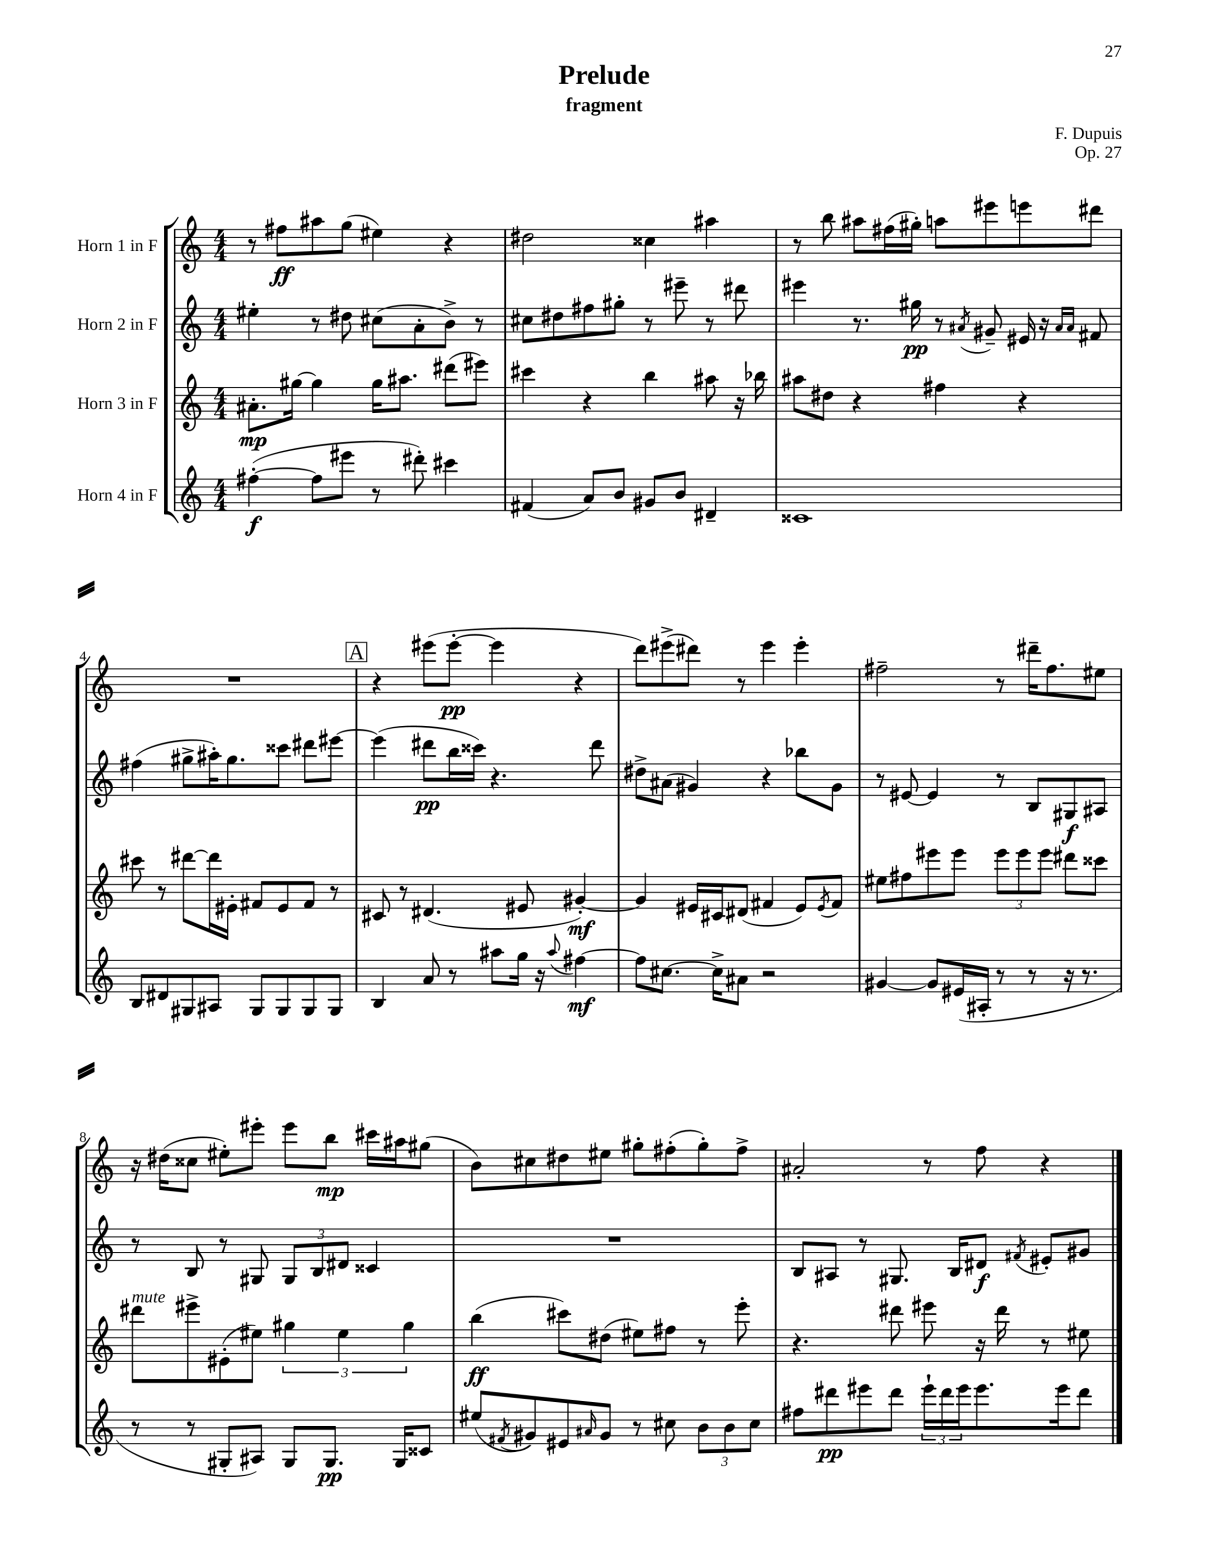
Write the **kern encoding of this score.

**kern	**dynam	**kern	**dynam	**kern	**dynam	**kern	**dynam
*part4	*part4	*part3	*part3	*part2	*part2	*part1	*part1
*staff4	*staff4	*staff3	*staff3	*staff2	*staff2	*staff1	*staff1
*I"Horn 4 in F	*	*I"Horn 3 in F	*	*I"Horn 2 in F	*	*I"Horn 1 in F	*
*clefG2	*	*clefG2	*	*clefG2	*	*clefG2	*
*k[]	*	*k[]	*	*k[]	*	*k[]	*
*M4/4	*	*M4/4	*	*M4/4	*	*M4/4	*
=1	=1	=1	=1	=1	=1	=1	=1
([4ff#X'\	f	8.a#X'\L	mp	4ee#X'\	.	8r	.
.	.	.	.	.	.	8ff#X\L	ff
.	.	[16gg#X\Jk	.	.	.	.	.
8ff#\L]	.	4gg#\]	.	8r	.	8aa#X\	.
8eee#X\J	.	.	.	8dd#X\	.	(8gg\J	.
8r	.	16gg#\KL	.	(8cc#X\L	.	4ee#X\)	.
.	.	8.aa#X\J	.	.	.	.	.
8ddd#X'\)	.	.	.	8a'\	.	.	.
4ccc#X\	.	(8ddd#X\L	.	8b^\J)	.	4r	.
.	.	8eee#X\J)	.	8r	.	.	.
=2	=2	=2	=2	=2	=2	=2	=2
(4f#X/	.	4ccc#X\	.	8cc#X\L	.	2dd#X\	.
.	.	.	.	8dd#X\	.	.	.
8a/L)	.	4r	.	8ff#X\	.	.	.
8b/J	.	.	.	8gg#X'\J	.	.	.
8g#X/L	.	4bb\	.	8r	.	4cc##X\	.
8b/J	.	.	.	8eee#X~\	.	.	.
4d#X~/	.	8aa#X\	.	8r	.	4aa#X\	.
.	.	16r	.	8ddd#X\	.	.	.
.	.	16bb-X\	.	.	.	.	.
=3	=3	=3	=3	=3	=3	=3	=3
1c##X	.	8aa#X\L	.	4eee#X\	.	8r	.
.	.	8dd#X\J	.	.	.	8bb\	.
.	.	4r	.	8.r	.	8aa#X\L	.
.	.	.	.	.	.	(16ff#X\L	.
.	.	.	.	16gg#X\	pp	16gg#X'\JJ)	.
.	.	4ff#X\	.	8r	.	8aan\L	.
.	.	.	.	8qa#X/	.	.	.
.	.	.	.	8g#X~/	.	8eee#X\	.
.	.	4r	.	16e#X/	.	8eeen\	.
.	.	.	.	16r	.	.	.
.	.	.	.	16qqa#/LL	.	.	.
.	.	.	.	16qqa#/JJ	.	.	.
.	.	.	.	8f#X/	.	8ddd#X\J	.
!!LO:LB:g=z
=4	=4	=4	=4	=4	=4	=4	=4
8B/L	.	8ccc#X\	.	(4ff#X\	.	1r	.
8d#X/	.	8r	.	.	.	.	.
8G#X/	.	[8ddd#X\L	.	8gg#X^\L	.	.	.
8A#X/J	.	16ddd#\L]	.	16aa#X'\K)	.	.	.
.	.	16e#X'\JJ	.	8.gg#\	.	.	.
8G#/L	.	8f#X/L	.	.	.	.	.
8G#/	.	8e#/	.	8ccc##X\J	.	.	.
8G#/	.	8f#/J	.	8ddd#X\L	.	.	.
8G#/J	.	8r	.	[8eee#X\J	.	.	.
!!LO:REH:place=s1:t=A
=5	=5	=5	=5	=5	=5	=5	=5
4B/	.	8c#X/	.	(4eee#\]	.	4r	.
.	.	8r	.	.	.	.	.
8a/	.	(4.d#X/	.	8ddd#X\L	pp	(8eee#X\L	.
8r	.	.	.	16bb\L	.	[8eee#'\J	pp
.	.	.	.	16ccc##X\JJ)	.	.	.
8aa#X\L	.	.	.	4.r	.	4eee#\]	.
16gg\Jk	.	8e#X/	.	.	.	.	.
16r	.	.	.	.	.	.	.
8qqaa#/	.	.	.	.	.	.	.
[4ff#X\	mf	[4g#X'/)	mf	.	.	4r	.
.	.	.	.	8ddd#\	.	.	.
=6	=6	=6	=6	=6	=6	=6	=6
8ff#\L]	.	4g#/]	.	8dd#X^\L	.	8ddd\L)	.
[8.cc#X\J	.	.	.	(8a#X\J	.	(8eee#X^\	.
.	.	16e#X/LL	.	4g#X/)	.	8ddd#X\J)	.
16cc#^\KL]	.	16c#X/J	.	.	.	.	.
8a#X\J	.	(8d#X/J	.	.	.	8r	.
2r	.	4f#X/	.	4r	.	4eee#\	.
.	.	8e#/L)	.	8bb-X\L	.	4eee#'\	.
.	.	8qe#/	.	.	.	.	.
.	.	8f#/J	.	8g#\J	.	.	.
=7	=7	=7	=7	=7	=7	=7	=7
[4g#X/	.	8ee#X\L	.	8r	.	2ff#X~\	.
.	.	8ff#X\	.	[8e#X/	.	.	.
8g#/L]	.	8eee#X\	.	4e#/]	.	.	.
(16e#X/L	.	8eee#\J	.	.	.	.	.
16A#X'/JJ	.	.	.	.	.	.	.
8r	.	12eee#\L	.	8r	.	8r	.
.	.	12eee#\	.	.	.	.	.
8r	.	.	.	8B/L	.	16ddd#X~\KL	.
.	.	12eee#\J	.	.	.	.	.
.	.	.	.	.	.	8.ff#\	.
16r	.	8ddd#X\L	.	8G#X/	f	.	.
8.r	.	.	.	.	.	.	.
.	.	8ccc##X\J	.	8A#X/J	.	8ee#X\J	.
!!LO:LB:g=z
=8	=8	=8	=8	=8	=8	=8	=8
!	!	!LO:TX:a:i:t=mute	!	!	!	!	!
8r	.	8ddd#X\L	.	8r	.	16r	.
.	.	.	.	.	.	(16dd#X\KL	.
8r	.	8eee#X^\	.	8B/	.	8cc##X\J	.
8G#X'/L	.	(8e#X'\	.	8r	.	8ee#X'\L)	.
8A#X/J)	.	8ee#X\J)	.	8G#X/	.	8eee#X'\J	.
8G#/L	.	6gg#X\	.	12G#/L	.	8eee#\L	.
.	.	.	.	12B/	.	.	.
8.G#/J	pp	.	.	.	.	8bb\J	mp
.	.	6ee#\	.	12d#X/J	.	.	.
.	.	.	.	4c##X/	.	16ccc#X\LL	.
16G#/KL	.	.	.	.	.	16aa#X\J	.
.	.	6gg#\	.	.	.	.	.
8c##X/J	.	.	.	.	.	(8gg#X\J	.
=9	=9	=9	=9	=9	=9	=9	=9
(8ee#X/L	.	(4bb\	ff	1r	.	8b\L)	.
8qf#X/	.	.	.	.	.	.	.
8g#X/)	.	.	.	.	.	8cc#X\	.
8e#X/	.	8ccc#X\L)	.	.	.	8dd#X\	.
16qqa#X/	.	.	.	.	.	.	.
8g#/J	.	(8dd#X\J	.	.	.	8ee#X\J	.
8r	.	8ee#X\L)	.	.	.	8gg#X'\L	.
8cc#X\	.	8ff#X\J	.	.	.	(8ff#X'\	.
12b\L	.	8r	.	.	.	8gg#'\)	.
12b\	.	.	.	.	.	.	.
.	.	8eee'\	.	.	.	8ff#^\J	.
12cc#\J	.	.	.	.	.	.	.
=10	=10	=10	=10	=10	=10	=10	=10
8ff#X\L	.	4.r	.	8B/L	.	2a#X'/	.
8ddd#X\	pp	.	.	8A#X/J	.	.	.
8eee#X\	.	.	.	8r	.	.	.
8ddd#\J	.	8ddd#X\	.	8.G#X/	.	.	.
24eee#`\LL	.	8eee#X\	.	.	.	8r	.
24ddd#\	.	.	.	.	.	.	.
.	.	.	.	16B/KL	.	.	.
24eee#\J	.	.	.	.	.	.	.
8.eee#\	.	16r	.	8d#X/J	f	8ff\	.
.	.	16ddd#\	.	.	.	.	.
.	.	.	.	8qf#X/	.	.	.
.	.	8r	.	8e#X'/L	.	4r	.
16eee#\k	.	.	.	.	.	.	.
8ddd#\J	.	8ee#X\	.	8g#X/J	.	.	.
==	==	==	==	==	==	==	==
*-	*-	*-	*-	*-	*-	*-	*-
